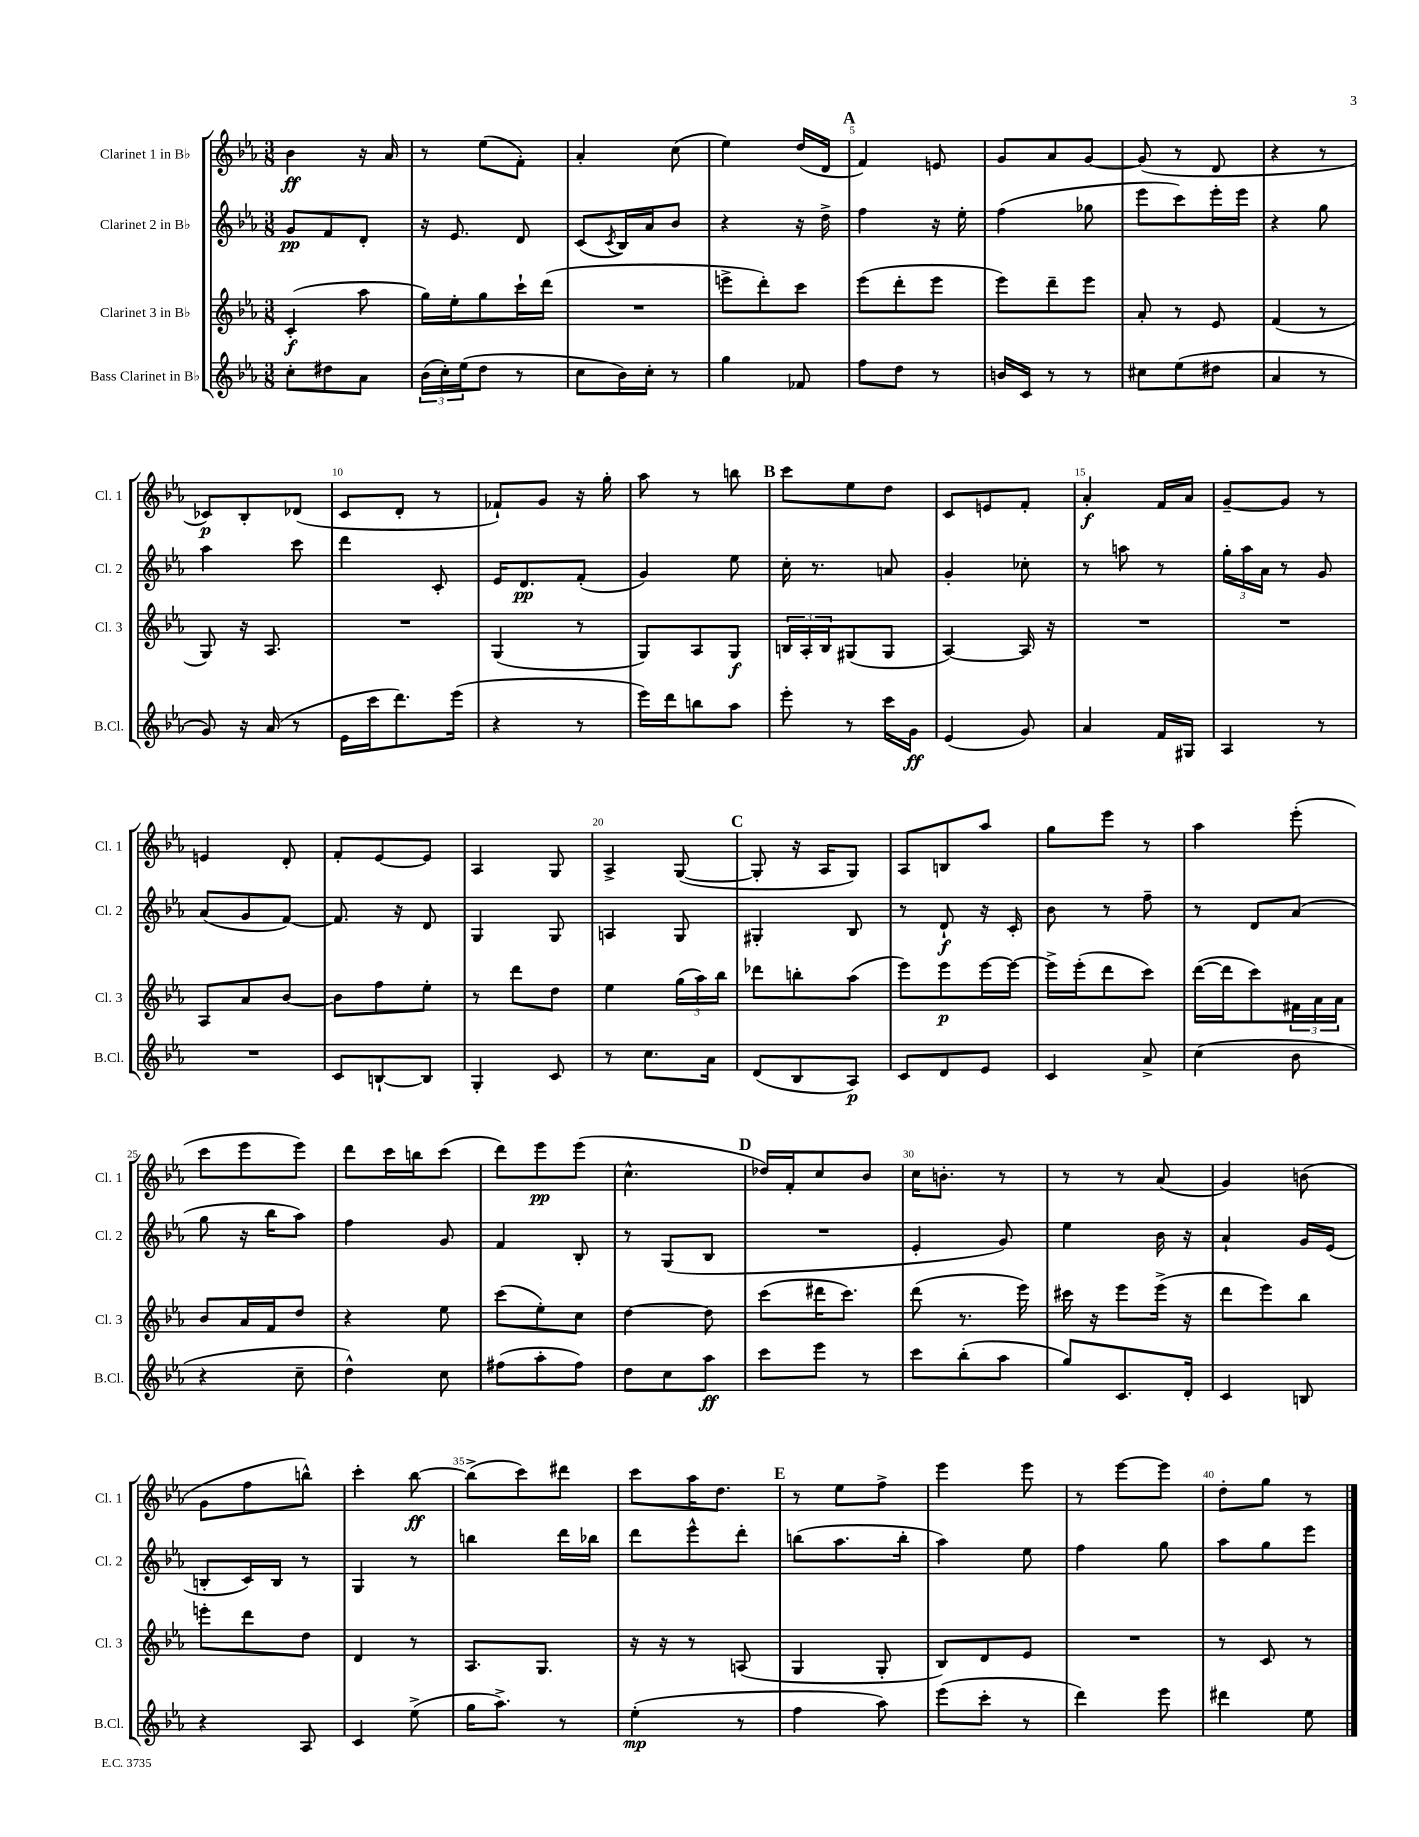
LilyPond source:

<<
\new StaffGroup <<
\new Staff = "s0" \with { instrumentName = "Clarinet 1 in Bb" shortInstrumentName = "Cl. 1" } {
    \clef treble \key ees \major \numericTimeSignature \time 3/8
    bes'4\ff r16 aes'16 |
    r8 ees''8( f'8-.) |
    aes'4-. c''8( |
    ees''4) d''16( d'16 |
    \mark \markup { \bold "A" } f'4) e'8 |
    g'8 aes'8 g'8~ |
    g'8( r8 d'8 |
    r4 r8 |
    ces'8\p) bes8-. des'8( |
    c'8 d'8-. r8 |
    fes'8-!) g'8 r16 g''16-. |
    aes''8 r8 b''8 |
    \mark \markup { \bold "B" } c'''8 ees''8 d''8 |
    c'8 e'8 f'8-. |
    aes'4-.\f f'16 aes'16 |
    g'8~-- g'8 r8 |
    e'4 d'8-. |
    f'8-. ees'8~ ees'8 |
    aes4 g8 |
    aes4-> g8~( |
    \mark \markup { \bold "C" } g8-. r16 aes16 g8) |
    aes8 b8 aes''8 |
    g''8 ees'''8 r8 |
    aes''4 ees'''8-.( |
    c'''8 ees'''8 ees'''8) |
    d'''8 c'''16 b''16 c'''8( |
    d'''8) ees'''8\pp ees'''8( |
    c''4.-^ |
    \mark \markup { \bold "D" } des''16) f'16-. c''8 bes'8 |
    c''16 b'8.-. r8 |
    r8 r8 aes'8( |
    g'4) b'8( |
    g'8 f''8 b''8-^) |
    c'''4-. bes''8~\ff |
    bes''8->( c'''8) dis'''8 |
    c'''8 aes''16 d''8. |
    \mark \markup { \bold "E" } r8 ees''8 f''8-> |
    ees'''4 ees'''8 |
    r8 ees'''8~ ees'''8 |
    d''8-. g''8 r8 \bar "|." |
}
\new Staff = "s1" \with { instrumentName = "Clarinet 2 in Bb" shortInstrumentName = "Cl. 2" } {
    \clef treble \key ees \major \numericTimeSignature \time 3/8
    g'8\pp f'8 d'8-. |
    r16 ees'8. d'8 |
    c'8( \acciaccatura { c'8 } bes16) aes'16 bes'8 |
    r4 r16 d''16-> |
    \mark \markup { \bold "A" } f''4 r16 ees''16-. |
    f''4( ges''8 |
    ees'''8 c'''8) ees'''16-. ees'''16 |
    r4 g''8 |
    aes''4 c'''8 |
    d'''4 c'8-. |
    ees'16 d'8.\pp f'8-.( |
    g'4) ees''8 |
    \mark \markup { \bold "B" } c''16-. r8. a'8 |
    g'4-. ces''8-. |
    r8 a''8 r8 |
    \tuplet 3/2 { g''16-. aes''16 aes'16 } r8 g'8 |
    aes'8( g'8 f'8~) |
    f'8. r16 d'8 |
    g4 g8 |
    a4 g8 |
    \mark \markup { \bold "C" } gis4-. bes8 |
    r8 d'8-!\f r16 c'16-. |
    bes'8 r8 f''8-- |
    r8 d'8 aes'8( |
    g''8 r16 bes''16 aes''8) |
    f''4 g'8 |
    f'4 bes8-. |
    r8 g8( bes8 |
    \mark \markup { \bold "D" } R4. |
    ees'4-. g'8) |
    ees''4 bes'16 r16 |
    aes'4-! g'16 ees'16( |
    b8-. c'16) b16 r8 |
    g4 r8 |
    b''4 d'''16 bes''16 |
    d'''8 ees'''8-^ d'''8-. |
    \mark \markup { \bold "E" } b''8( aes''8. b''16-. |
    aes''4) ees''8 |
    f''4 g''8 |
    aes''8 g''8 ees'''8 \bar "|." |
}
\new Staff = "s2" \with { instrumentName = "Clarinet 3 in Bb" shortInstrumentName = "Cl. 3" } {
    \clef treble \key ees \major \numericTimeSignature \time 3/8
    c'4-.\f( aes''8 |
    g''16) ees''16-. g''8 c'''16-! d'''16( |
    R4. |
    e'''8-> d'''8-.) c'''8 |
    \mark \markup { \bold "A" } ees'''8( d'''8-. ees'''8 |
    ees'''8) d'''8-- ees'''8 |
    aes'8-. r8 ees'8 |
    f'4( r8 |
    g8) r16 aes8. |
    R4. |
    g4( r8 |
    g8) aes8 g8\f |
    \mark \markup { \bold "B" } \tuplet 3/2 { b16 aes16-. b16 } gis8( gis8 |
    aes4~) aes16 r16 |
    R4. |
    R4. |
    aes8 aes'8 bes'8~ |
    bes'8 f''8 ees''8-. |
    r8 d'''8 d''8 |
    ees''4 \tuplet 3/2 { g''16( aes''16) bes''16 } |
    \mark \markup { \bold "C" } des'''8 b''8-. aes''8( |
    ees'''8) ees'''8\p ees'''16~ ees'''16~ |
    ees'''16-> ees'''16-.( d'''8 c'''8) |
    d'''16~( d'''16 c'''8) \tuplet 3/2 { fis'16 aes'16 aes'16 } |
    bes'8 aes'16 f'16 d''8 |
    r4 ees''8 |
    c'''8( ees''8-.) c''8 |
    d''4~ d''8 |
    \mark \markup { \bold "D" } c'''8( dis'''16 c'''8.) |
    d'''8( r8. ees'''16) |
    cis'''16 r16 ees'''8 ees'''16->( r16 |
    d'''8 ees'''8) bes''8 |
    e'''8-. d'''8 d''8 |
    d'4 r8 |
    aes8. g8. |
    r16 r16 r8 a8( |
    \mark \markup { \bold "E" } g4 g8-. |
    bes8) d'8 ees'8 |
    R4. |
    r8 c'8 r8 \bar "|." |
}
\new Staff = "s3" \with { instrumentName = "Bass Clarinet in Bb" shortInstrumentName = "B.Cl." } {
    \clef treble \key ees \major \numericTimeSignature \time 3/8
    c''8-. dis''8 aes'8 |
    \tuplet 3/2 { bes'16( c''16-.) ees''16( } d''8 r8 |
    c''8 bes'16) c''16-. r8 |
    g''4 fes'8 |
    \mark \markup { \bold "A" } f''8 d''8 r8 |
    b'16 c'16 r8 r8 |
    cis''8 ees''8( dis''8 |
    aes'4 r8 |
    g'8) r16 aes'16( r8 |
    ees'16 c'''16 d'''8.) ees'''16( |
    r4 r8 |
    ees'''16) d'''16 b''8 aes''8 |
    \mark \markup { \bold "B" } ees'''8-. r8 c'''16 g'16\ff |
    ees'4( g'8) |
    aes'4 f'16 gis16 |
    aes4 r8 |
    R4. |
    c'8 b8~-! b8 |
    g4-. c'8 |
    r8 c''8. aes'16 |
    \mark \markup { \bold "C" } d'8( bes8 aes8\p) |
    c'8 d'8 ees'8 |
    c'4 aes'8-> |
    c''4( bes'8 |
    r4 c''8-- |
    d''4-^) c''8 |
    fis''8( aes''8-. fis''8) |
    d''8 c''8 aes''8\ff |
    \mark \markup { \bold "D" } c'''8 ees'''8 r8 |
    c'''8 bes''8-.( aes''8 |
    g''8) c'8. d'16-. |
    c'4 b8 |
    r4 aes8 |
    c'4 ees''8->( |
    g''16 aes''8.->) r8 |
    ees''4-.\mp( r8 |
    \mark \markup { \bold "E" } f''4 aes''8) |
    ees'''8( c'''8-. r8 |
    d'''4) ees'''8 |
    dis'''4 ees''8 \bar "|." |
}
>>
>>
\layout { \context { \Score \override BarNumber.break-visibility = ##(#f #t #t) barNumberVisibility = #(every-nth-bar-number-visible 5) } }
